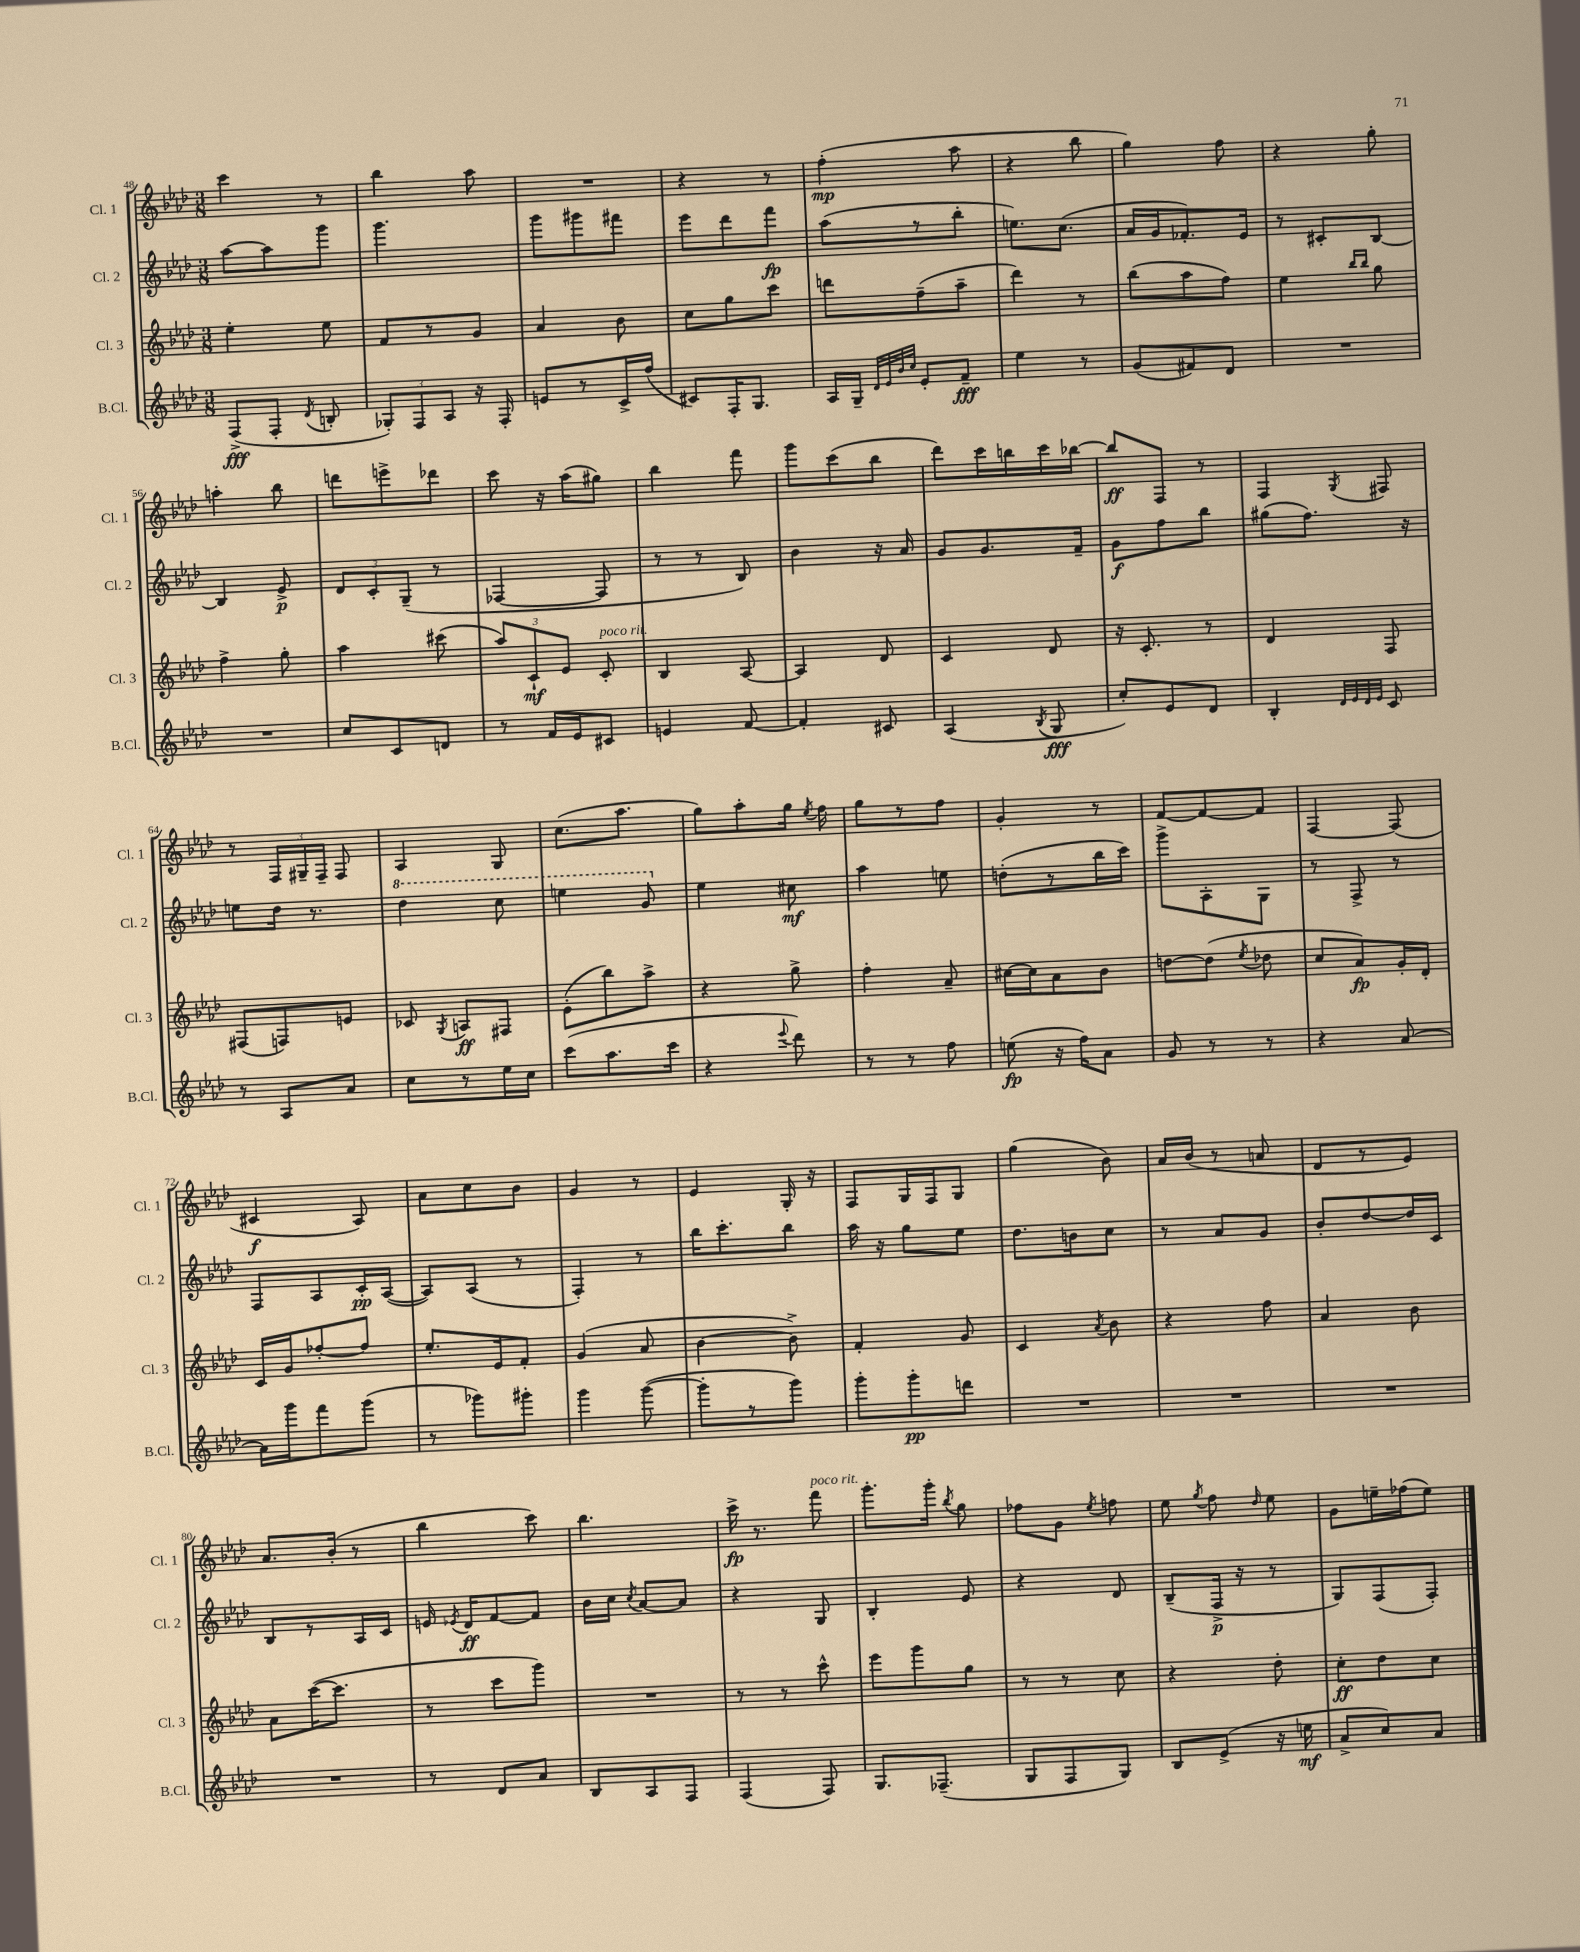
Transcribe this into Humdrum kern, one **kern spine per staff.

**kern	**dynam	**kern	**dynam	**kern	**dynam	**kern	**dynam
*part4	*part4	*part3	*part3	*part2	*part2	*part1	*part1
*staff4	*staff4	*staff3	*staff3	*staff2	*staff2	*staff1	*staff1
*I"B.Cl.	*	*I"Cl. 3	*	*I"Cl. 2	*	*I"Cl. 1	*
*I'B.Cl.	*	*I'Cl. 3	*	*I'Cl. 2	*	*I'Cl. 1	*
*clefG2	*	*clefG2	*	*clefG2	*	*clefG2	*
*k[b-e-a-d-]	*	*k[b-e-a-d-]	*	*k[b-e-a-d-]	*	*k[b-e-a-d-]	*
*M3/8	*	*M3/8	*	*M3/8	*	*M3/8	*
=48	=48	=48	=48	=48	=48	=48	=48
(8F^/L	fff	4ee-'\	.	[8aa-\L	.	4ccc\	.
8F'/J	.	.	.	8aa-\]	.	.	.
8qd-/	.	.	.	.	.	.	.
8Bn'/	.	8ee-\	.	8ggg\J	.	8r	.
=49	=49	=49	=49	=49	=49	=49	=49
12G-X'/L)	.	8f/L	.	4.ggg\	.	4bb-\	.
12F/	.	.	.	.	.	.	.
.	.	8r	.	.	.	.	.
12A-/J	.	.	.	.	.	.	.
16r	.	8g/J	.	.	.	8aa-\	.
16F'/	.	.	.	.	.	.	.
=50	=50	=50	=50	=50	=50	=50	=50
8en/L	.	4a-/	.	8ggg\L	.	4.r	.
8r	.	.	.	8ggg#X\	.	.	.
16c^/L	.	8b-\	.	8fff#X\J	.	.	.
(16ff/JJ	.	.	.	.	.	.	.
=51	=51	=51	=51	=51	=51	=51	=51
8c#X/L)	.	8cc\L	.	8eee-\L	.	4r	.
16F'/K	.	8gg\	.	8ddd-\	.	.	.
8.G/J	.	.	.	.	.	.	.
.	.	8ccc\J	.	8fff\J	fp	8r	.
=52	=52	=52	=52	=52	=52	=52	=52
16A-/LL	.	8dddn\L	.	(8aa-\L	.	(4ff'\	mp
16G~/JJ	.	.	.	.	.	.	.
32qqd-/LLL	.	.	.	.	.	.	.
32qqe-/	.	.	.	.	.	.	.
32qqb-/	.	.	.	.	.	.	.
32qqcc/JJJ	.	.	.	.	.	.	.
8e-'/L	.	(8ff~\	.	8r	.	.	.
8f~/J	fff	8aa-~\J	.	8bb-'\J	.	8aa-\	.
=53	=53	=53	=53	=53	=53	=53	=53
4ee-\	.	4ddd-\)	.	8.een\L)	.	4r	.
.	.	.	.	(8.cc\J	.	.	.
8r	.	8r	.	.	.	8bb-\	.
=54	=54	=54	=54	=54	=54	=54	=54
(8g/L	.	(8bb-\L	.	16a-/LL	.	4gg\)	.
.	.	.	.	16g/J	.	.	.
8f#X/)	.	8aa-\	.	8.f-X'/)	.	.	.
8d-/J	.	8ff\J)	.	.	.	8ff\	.
.	.	.	.	16e-/Jk	.	.	.
=55	=55	=55	=55	=55	=55	=55	=55
4.r	.	4ee-\	.	8r	.	4r	.
.	.	.	.	8c#X'/L	.	.	.
.	.	16qqbb-/LL	.	.	.	.	.
.	.	16qqbb-/JJ	.	.	.	.	.
.	.	8gg\	.	[8B-/J	.	8gg'\	.
!!LO:LB:g=z
=56	=56	=56	=56	=56	=56	=56	=56
4.r	.	4ff^\	.	4B-/]	.	4aan'\	.
.	.	8gg'\	.	8e-^/	p	8bb-\	.
=57	=57	=57	=57	=57	=57	=57	=57
8cc/L	.	4aa-\	.	12d-/L	.	8dddn\L	.
.	.	.	.	12c'/	.	.	.
8c/	.	.	.	.	.	8eeen^\	.
.	.	.	.	(12G~/J	.	.	.
8dn/J	.	(8ccc#X\	.	8r	.	8ddd-X\J	.
=58	=58	=58	=58	=58	=58	=58	=58
8r	.	12aa-/L)	.	[4F-X/	.	8ccc\	.
.	.	12c`/	mf	.	.	.	.
16f/LL	.	.	.	.	.	16r	.
.	.	12e-/J	.	.	.	.	.
16e-/J	.	.	.	.	.	(16aa-\KL	.
!	!	!LO:TX:a:i:t=poco rit.	!	!	!	!	!
8c#X/J	.	8c'/	.	8F-/]	.	8gg#X\J)	.
=59	=59	=59	=59	=59	=59	=59	=59
4en/	.	4B-/	.	8r	.	4bb-\	.
.	.	.	.	8r	.	.	.
[8f/	.	[8A-/	.	8B-/)	.	8fff\	.
=60	=60	=60	=60	=60	=60	=60	=60
4f'/]	.	4A-/]	.	4b-\	.	8ggg\L	.
.	.	.	.	.	.	(8ccc\	.
8c#X/	.	8d-/	.	16r	.	8bb-\J	.
.	.	.	.	16a-/	.	.	.
=61	=61	=61	=61	=61	=61	=61	=61
(4A-/	.	4c/	.	8g/L	.	8ddd-\L)	.
.	.	.	.	8.g/	.	16ccc\L	.
.	.	.	.	.	.	16bbn\	.
8qB-/	.	.	.	.	.	.	.
8G/	fff	8d-/	.	.	.	16ccc\	.
.	.	.	.	16f~/Jk	.	[16bb-X\JJ	.
=62	=62	=62	=62	=62	=62	=62	=62
8cc'/L)	.	16r	.	8g\L	f	8bb-/L]	ff
.	.	8.c'/	.	.	.	.	.
8e-/	.	.	.	8ff\	.	8F/J	.
8d-/J	.	8r	.	8bb-\J	.	8r	.
=63	=63	=63	=63	=63	=63	=63	=63
4B-'/	.	4d-/	.	(8gg#X\L	.	4F/	.
.	.	.	.	8.ff\J)	.	.	.
32qqd-/LLL	.	.	.	.	.	.	.
32qqe-/	.	.	.	.	.	.	.
32qqd-/	.	.	.	.	.	.	.
32qqe-/JJJ	.	.	.	.	.	8qG/	.
8c/	.	8F/	.	.	.	8F#X/	.
.	.	.	.	16r	.	.	.
!!LO:LB:g=z
=64	=64	=64	=64	=64	=64	=64	=64
8r	.	(8F#X/L	.	8een\L	.	8r	.
8A-/L	.	8Fn/)	.	16dd-\Jk	.	24F/LL	.
.	.	.	.	.	.	24G#X~/	.
.	.	.	.	8.r	.	.	.
.	.	.	.	.	.	24F~/JJ	.
8a-/J	.	8en/J	.	.	.	8F/	.
=65	=65	=65	=65	=65	=65	=65	=65
*	*	*	*	*8va	*	*	*
8cc\L	.	8c-X/	.	4ddd-\	.	4A-/	.
.	.	8qG/	.	.	.	.	.
8r	.	8An/L	ff	.	.	.	.
16ee-\L	.	8F#X/J	.	8ccc\	.	8G/	.
16cc\JJ	.	.	.	.	.	.	.
=66	=66	=66	=66	=66	=66	=66	=66
(8ccc\L	.	(8e-'\L	.	4eeen\	.	(8.cc\L	.
8.aa-\	.	8bb-\)	.	.	.	.	.
.	.	.	.	.	.	8.aa-\J	.
.	.	8aa-^\J	.	8gg/	.	.	.
16ccc\Jk	.	.	.	.	.	.	.
=67	=67	=67	=67	=67	=67	=67	=67
*	*	*	*	*X8va	*	*	*
4r	.	4r	.	4ee-\	.	8gg\L)	.
.	.	.	.	.	.	8aa-'\	.
8qqeee-/	.	.	.	.	.	.	.
8ddd-\)	.	8gg^\	.	8cc#X\	mf	16gg\Jk	.
.	.	.	.	.	.	8qee-/	.
.	.	.	.	.	.	16ff\	.
=68	=68	=68	=68	=68	=68	=68	=68
8r	.	4ff'\	.	4aa-\	.	8gg\L	.
8r	.	.	.	.	.	8r	.
8ff\	.	8a-~/	.	8een\	.	8ff\J	.
=69	=69	=69	=69	=69	=69	=69	=69
(8een\	fp	[16cc#X\LL	.	(8ddn'\L	.	4g'/	.
.	.	16cc#\J]	.	.	.	.	.
16r	.	8a-\	.	8r	.	.	.
16ff\KL)	.	.	.	.	.	.	.
8a-\J	.	8b-\J	.	16bb-\L	.	8r	.
.	.	.	.	16ccc\JJ)	.	.	.
=70	=70	=70	=70	=70	=70	=70	=70
8g/	.	[8ddn\L	.	8ggg^\L	.	[8f/L	.
8r	.	(8dd\J]	.	8A-'\	.	8f/_	.
.	.	8qee-/	.	.	.	.	.
8r	.	8dd-X\	.	8G\J	.	8f/J]	.
=71	=71	=71	=71	=71	=71	=71	=71
4r	.	8cc/L	.	8r	.	[4F/	.
.	.	8a-/)	fp	8F^/	.	.	.
[8a-/	.	16g'/L	.	8r	.	(8F/]	.
.	.	16d-'/JJ	.	.	.	.	.
!!LO:LB:g=z
=72	=72	=72	=72	=72	=72	=72	=72
16a-\LL]	.	16c/LL	.	8F/L	.	4c#X/	f
16ggg\J	.	16g/J	.	.	.	.	.
8fff\	.	[8ff-X'/	.	8A-/	.	.	.
(8ggg\J	.	8ff-/J]	.	16c'/L	pp	8A-/)	.
.	.	.	.	([16A-/JJ	.	.	.
=73	=73	=73	=73	=73	=73	=73	=73
8r	.	8.ee-'/L	.	8A-/L])	.	8a-\L	.
8ggg-X\L)	.	.	.	(8A-/J	.	8cc\	.
.	.	16e-/k	.	.	.	.	.
8ggg#X'\J	.	8f'/J	.	8r	.	8b-\J	.
=74	=74	=74	=74	=74	=74	=74	=74
4ggg\	.	(4g/	.	4F'/)	.	4g/	.
([8ggg\	.	8a-/	.	8r	.	8r	.
=75	=75	=75	=75	=75	=75	=75	=75
8ggg'\L]	.	[4b-\	.	16bb-\KL	.	4e-/	.
.	.	.	.	8.ccc'\	.	.	.
8r	.	.	.	.	.	.	.
8ggg\J)	.	8b-^\])	.	8bb-\J	.	16G'/	.
.	.	.	.	.	.	16r	.
=76	=76	=76	=76	=76	=76	=76	=76
8ggg'\L	.	4f'/	.	16aa-\	.	8F/L	.
.	.	.	.	16r	.	.	.
8ggg'\	pp	.	.	8gg\L	.	16G/L	.
.	.	.	.	.	.	16F/J	.
8dddn\J	.	8g/	.	8ee-\J	.	8G/J	.
=77	=77	=77	=77	=77	=77	=77	=77
4.r	.	4c/	.	8.dd-\L	.	(4gg\	.
.	.	.	.	16bn\k	.	.	.
.	.	8qa-/	.	.	.	.	.
.	.	8b-\	.	8cc\J	.	8b-\)	.
=78	=78	=78	=78	=78	=78	=78	=78
4.r	.	4r	.	8r	.	16a-/LL	.
.	.	.	.	.	.	(16b-/JJ	.
.	.	.	.	8a-/L	.	8r	.
.	.	8ff\	.	8g/J	.	8an/	.
=79	=79	=79	=79	=79	=79	=79	=79
4.r	.	4a-/	.	8b-'/L	.	8d-/L	.
.	.	.	.	[8dd-/	.	8r	.
.	.	8b-\	.	16dd-/L]	.	8e-/J)	.
.	.	.	.	16c/JJ	.	.	.
!!LO:LB:g=z
=80	=80	=80	=80	=80	=80	=80	=80
4.r	.	8a-\L	.	8B-/L	.	8.a-/L	.
.	.	([16ccc\K	.	8r	.	.	.
.	.	8.ccc\J]	.	.	.	(16b-'/Jk	.
.	.	.	.	16A-/L	.	8r	.
.	.	.	.	16c/JJ	.	.	.
=81	=81	=81	=81	=81	=81	=81	=81
8r	.	8r	.	16en/	.	4bb-\	.
.	.	.	.	8qe-X/	.	.	.
.	.	.	.	16d-/KL	ff	.	.
8d-/L	.	8ccc\L	.	[8f/	.	.	.
8a-/J	.	8ggg\J)	.	8f/J]	.	8ccc\)	.
=82	=82	=82	=82	=82	=82	=82	=82
8B-/L	.	4.r	.	16b-\LL	.	4.bb-\	.
.	.	.	.	16cc\JJ	.	.	.
.	.	.	.	8qcc/	.	.	.
8A-/	.	.	.	[8a-/L	.	.	.
8F/J	.	.	.	8a-/J]	.	.	.
=83	=83	=83	=83	=83	=83	=83	=83
(4F/	.	8r	.	4r	.	16ccc^\	fp
.	.	.	.	.	.	8.r	.
.	.	8r	.	.	.	.	.
!	!	!	!	!	!	!LO:TX:a:i:t=poco rit.	!
8F/)	.	8ccc^^\	.	8G/	.	8fff\	.
=84	=84	=84	=84	=84	=84	=84	=84
8.G/L	.	8eee-\L	.	4B-'/	.	8.ggg'\L	.
.	.	8ggg\	.	.	.	.	.
(8.F-X~/J	.	.	.	.	.	16ggg'\Jk	.
.	.	.	.	.	.	8qbb-/	.
.	.	8gg\J	.	8e-/	.	8gg\	.
=85	=85	=85	=85	=85	=85	=85	=85
8G/L	.	8r	.	4r	.	8ff-X\L	.
8F/	.	8r	.	.	.	8g\J	.
.	.	.	.	.	.	8qee-/	.
8G/J)	.	8cc\	.	8d-/	.	8ffn\	.
=86	=86	=86	=86	=86	=86	=86	=86
8B-/L	.	4r	.	(8B-~/L	.	8ee-\	.
.	.	.	.	.	.	8qgg/	.
(8e-^/J	.	.	.	16F^/Jk	p	8ff\	.
.	.	.	.	16r	.	.	.
.	.	.	.	.	.	16qqdd-/	.
16r	.	8dd-'\	.	8r	.	8ee-\	.
16een\	mf	.	.	.	.	.	.
=87	=87	=87	=87	=87	=87	=87	=87
8a-^/L	.	8cc'\L	ff	8G/L)	.	8g\L	.
8cc/)	.	8dd-\	.	(8F/	.	16een~\L	.
.	.	.	.	.	.	(16ff-X\J	.
8a-/J	.	8cc\J	.	8F'/J)	.	8ee\J)	.
==	==	==	==	==	==	==	==
*-	*-	*-	*-	*-	*-	*-	*-
